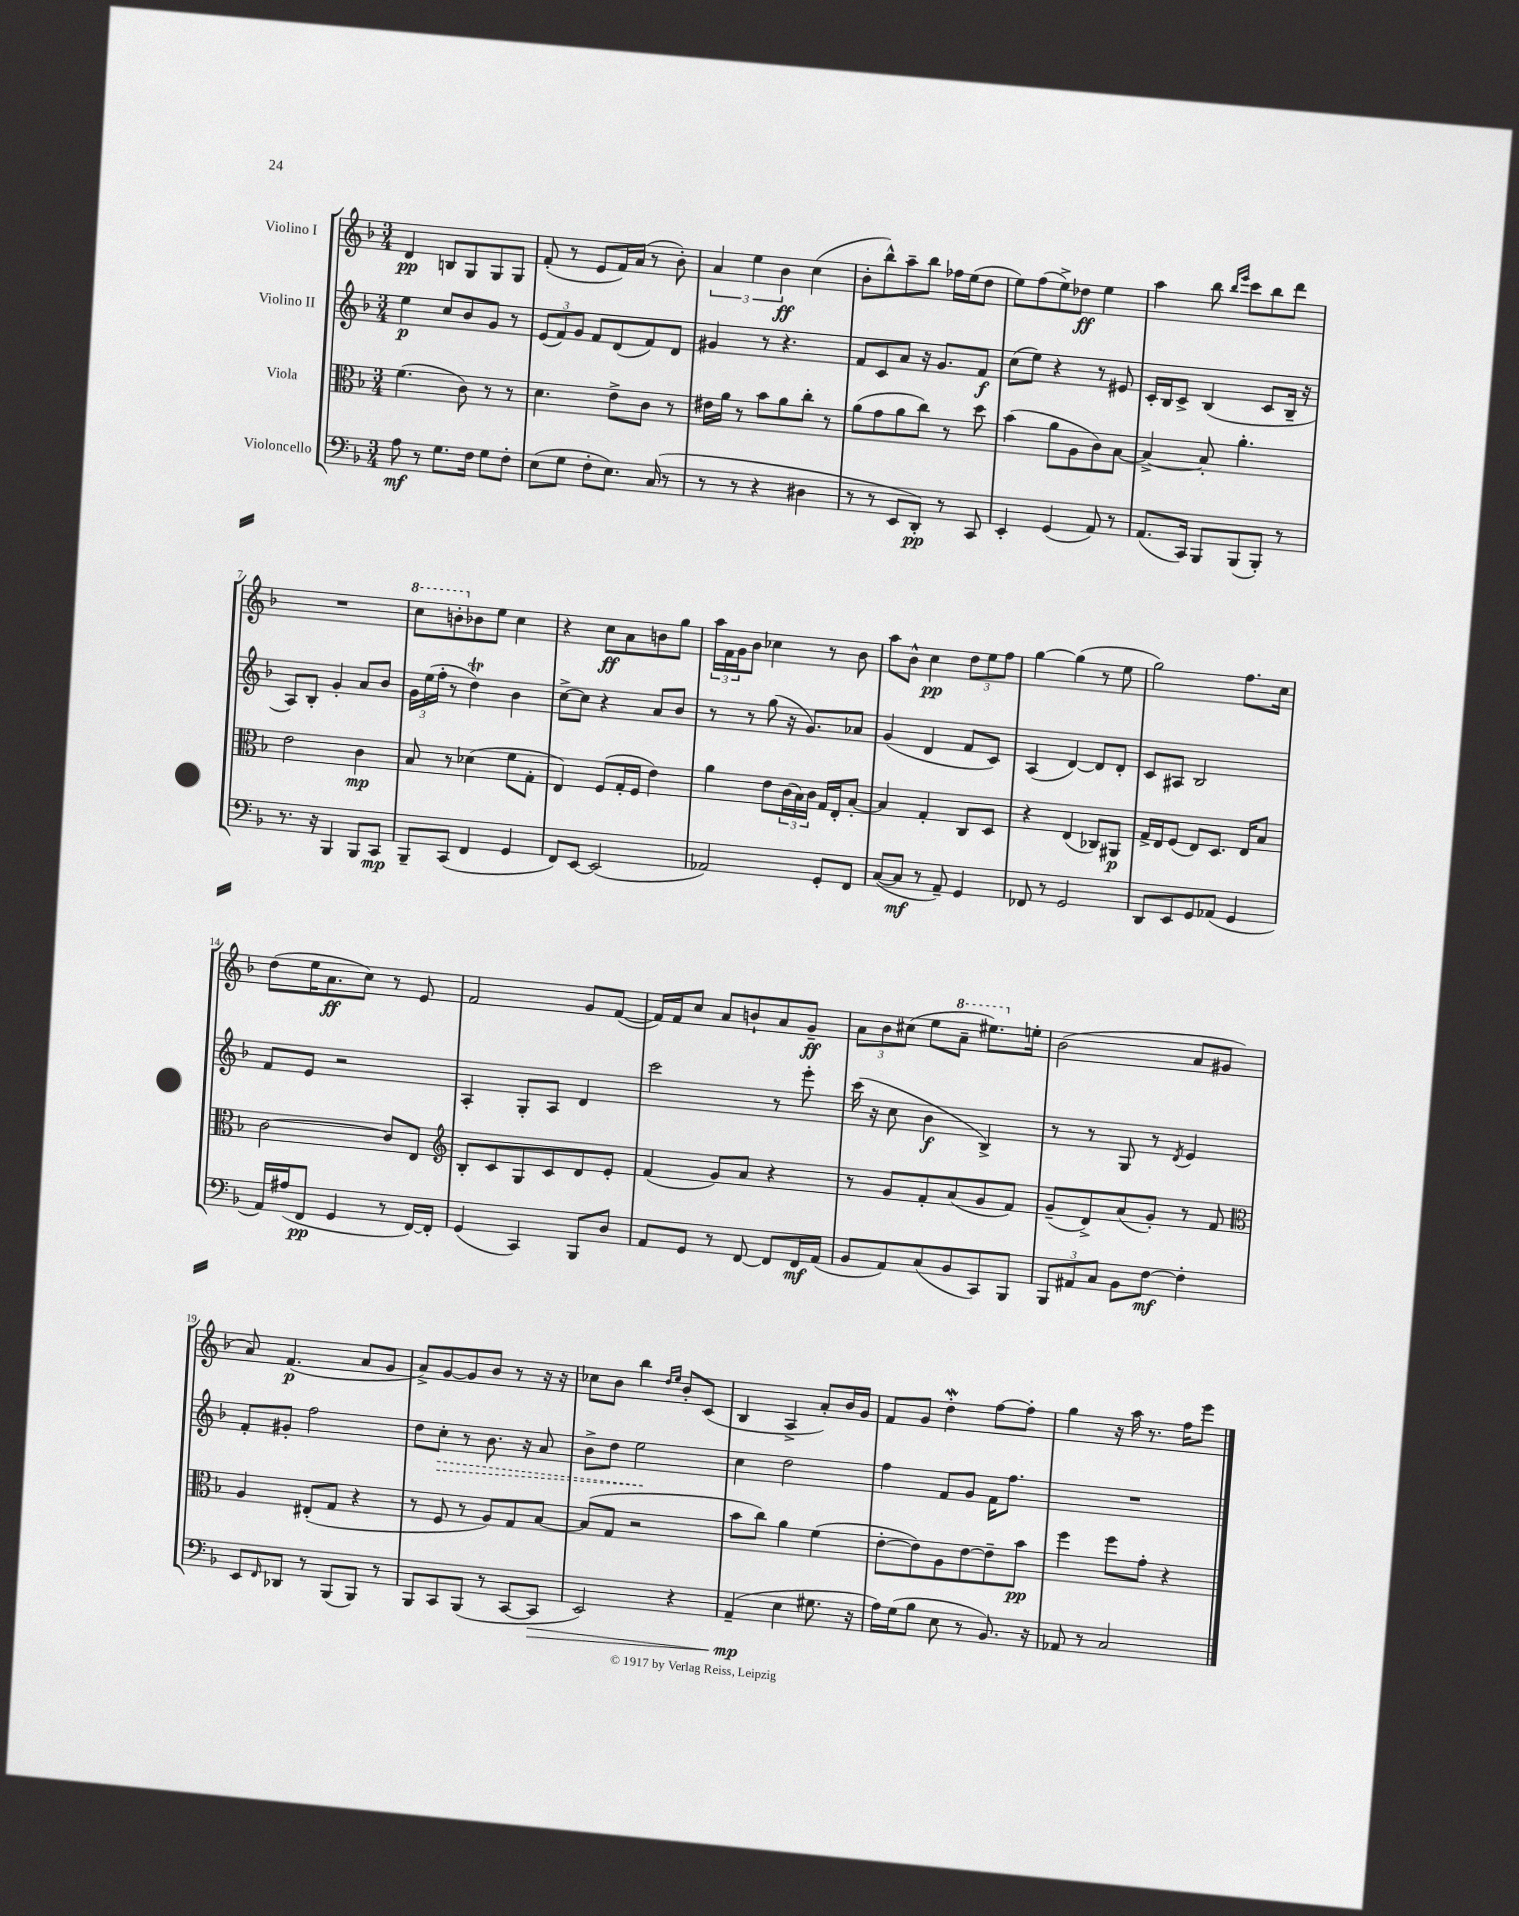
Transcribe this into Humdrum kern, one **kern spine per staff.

**kern	**kern	**kern	**kern
*staff4	*staff3	*staff2	*staff1
*clefF4	*clefC3	*clefG2	*clefG2
*k[b-]	*k[b-]	*k[b-]	*k[b-]
*M3/4	*M3/4	*M3/4	*M3/4
8A	(4.f	4ee	4d
8r	.	.	.
8.G	.	8cc	8B
.	8c)	8b-	8G
16F	.	.	.
8G	8r	8g	8G
8F'	8r	8r	8G
=	=	=	=
(8E	4.d	(12e	(8f'
.	.	12f)	.
8G	.	.	8r
.	.	12g	.
8F'	.	8f	8e
8.E)	8e^	(8d	16f)
.	.	.	(16a
.	8c	8f)	8r
(16C	.	.	.
8r	8r	8d	8b-')
=	=	=	=
8r	16e#	4g#	6a
.	16a	.	.
8r	8r	.	.
.	.	.	6ee
4r	8b-	8r	.
.	.	.	6b-
.	8a	4.r	.
4D#	8cc'	.	(4cc
.	8r	.	.
=	=	=	=
8r	(8a	8f	8b-'
8r	8g	8c	8bb-^^)
8EE	8a	8a	8aa~
8DD')	8cc)	16r	8bb-
.	.	8.g	.
8r	8r	.	16ff-
.	.	.	(16ee
8CC	8dd	8f	8dd
=	=	=	=
4EE'	(4b-	(8cc	8ee)
.	.	8ee)	(8ff
(4GG	8a	4r	8ee^)
.	8A	.	8dd-
8AA)	8c)	8r	4ee
8r	[8B-	8e#	.
=	=	=	=
(8.AA	4B-^_	16c'	4aa
.	.	16B-	.
.	.	8c^	.
16CC)	.	.	.
8BBB-	8B-']	(4B-	8bb-
.	.	.	16qqbb-
.	.	.	16qqeee
(8BBB-	4.a'	.	8ccc
8BBB-')	.	8c	8bb-
8r	.	16B-~	8ddd
.	.	16r	.
=	=	=	=
8.r	2e	8A)	2.r
.	.	8B-'	.
16r	.	.	.
4BBB-	.	4g'	.
8BBB-	4c	8a	.
8CC	.	8b-	.
=	=	=	=
8BBB-~	8B-	24g	8ccc
.	.	(24ee	.
.	.	24ff'	.
(8CC	8r	8r	8bb'
4FF	(4d-	4dd)	8b-
.	.	.	8ee
4GG	8f	4b-	4cc
.	8G'	.	.
=	=	=	=
8FF)	4E)	[8cc^	4r
[8EE	.	8cc]	.
(2EE]	(8F	4r	8cc
.	16G'	.	8a
.	16F	.	.
.	4e)	8a	8b
.	.	8b-	8gg
=	=	=	=
2AA-)	4a	8r	24aa
.	.	.	24f
.	.	.	24g
.	.	8r	8b-
.	8e	(8gg	4cc-
.	(24c	16r	.
.	24B-)	.	.
.	.	8.g)	.
.	24c	.	.
8GG'	16G	.	8r
.	16E'	.	.
8FF	[8B-'	8a-	8b-
=	=	=	=
([8C	4B-]	(4g	8aa
8C]	.	.	8b-^^
8r	4G'	4d	4cc
8AA~)	.	.	.
4GG	8C	8f	12dd
.	.	.	12ee
.	8D	8c)	.
.	.	.	12ff
=	=	=	=
8FF-	4r	(4A	[4gg
8r	.	.	.
2GG	(4E	[4d)	(4gg]
.	8C-)	8d]	8r
.	8AA#	8d'	8ee
=	=	=	=
8DD	16G^	8c	2gg)
.	16E	.	.
8EE	(8F	8A#	.
8GG	8E)	2B-	.
(8AA-	8.D	.	.
4GG	.	.	8.ff
.	16E	.	.
.	8B-	.	.
.	.	.	16cc
=	=	=	=
16AA)	[2c	8f	(8dd
(16A#	.	.	.
8FF	.	8e	16ee
.	.	.	8.a
4GG	.	2r	.
.	.	.	8cc)
8r	8c]	.	8r
[16FF)	8E	.	8e
16FF']	.	.	.
=	=	=	=
*	*clefG2	*	*
(4GG	8B-'	4A'	2f
.	8c	.	.
4CC)	8G	8G'	.
.	8c	8A	.
8BBB-	8d	4d	8g
8D	8e'	.	([8f
=	=	=	=
8AA	(4f	2ccc	16f])
.	.	.	16f
8GG	.	.	8cc
8r	8g)	.	8a
[8FF	8a	.	8b`
8FF]	4r	8r	8a
16FF	.	8eee'	8g~
(16AA	.	.	.
=	=	=	=
8BB-	8r	(16ccc	12a
.	.	16r	.
.	.	.	12b-
8AA)	8g	8cc	.
.	.	.	(12cc#
(8C	8f'	4b-	8ee
8BB-	(8a	.	8aa~
8CC)	8g	4B-^)	8.eee#)
8BBB-	8f)	.	.
.	.	.	16ee'
=	=	=	=
12BBB-	(8g~	8r	(2b-
12AA#	.	.	.
.	8d^)	8r	.
12C	.	.	.
8BB-	(8a	8G	.
[8F	8g')	8r	.
.	.	8qd	.
4F']	8r	4e	8a
.	8f	.	8g#
=	=	=	=
*	*clefC3	*	*
8EE	4A	8f'	8a)
16qqFF	.	.	.
8DD-	.	8g#'	(4.f
8r	(8E#'	2ff	.
(8BBB-	8G	.	.
8BBB-)	4r	.	8a
8r	.	.	8g
=	=	=	=
8BBB-	8r	8dd	8a^)
8CC	8F	8cc'	[8g
(8BBB-	8r	8r	8g]
8r	8A)	8.b-	8b-
[8CC	8G	.	8r
.	.	16r	.
8CC]	[8B-	8a	16r
.	.	.	16r
=	=	=	=
2EE)	(8B-]	8b-^	8cc-
.	8G	8dd	8b-
.	2r	2ee	4bb-
.	.	.	16qqdd
.	.	.	16qqee
4r	.	.	8b-'
.	.	.	(8c
=	=	=	=
(4AA~	8b-	4cc	4B-
.	8cc)	.	.
4E	4a	2dd	4A^
8.G#	(4f	.	8a')
.	.	.	16b-
16r	.	.	16g
=	=	=	=
16A)	[8e'	4ff	8f
(16G	.	.	.
8B-	8e])	.	8g
8E	8A	8f	4dd'
8r	[8e	8g	.
8.BB-)	8e~]	16f	[8ff
.	.	8.ff	.
.	8b-	.	8ff']
16r	.	.	.
=	=	=	=
8AA-	4ff	2.r	4gg
8r	.	.	.
2C	8ff	.	16r
.	.	.	16aa
.	8g'	.	8.r
.	4r	.	.
.	.	.	16ff
.	.	.	8eee
==	==	==	==
*-	*-	*-	*-
